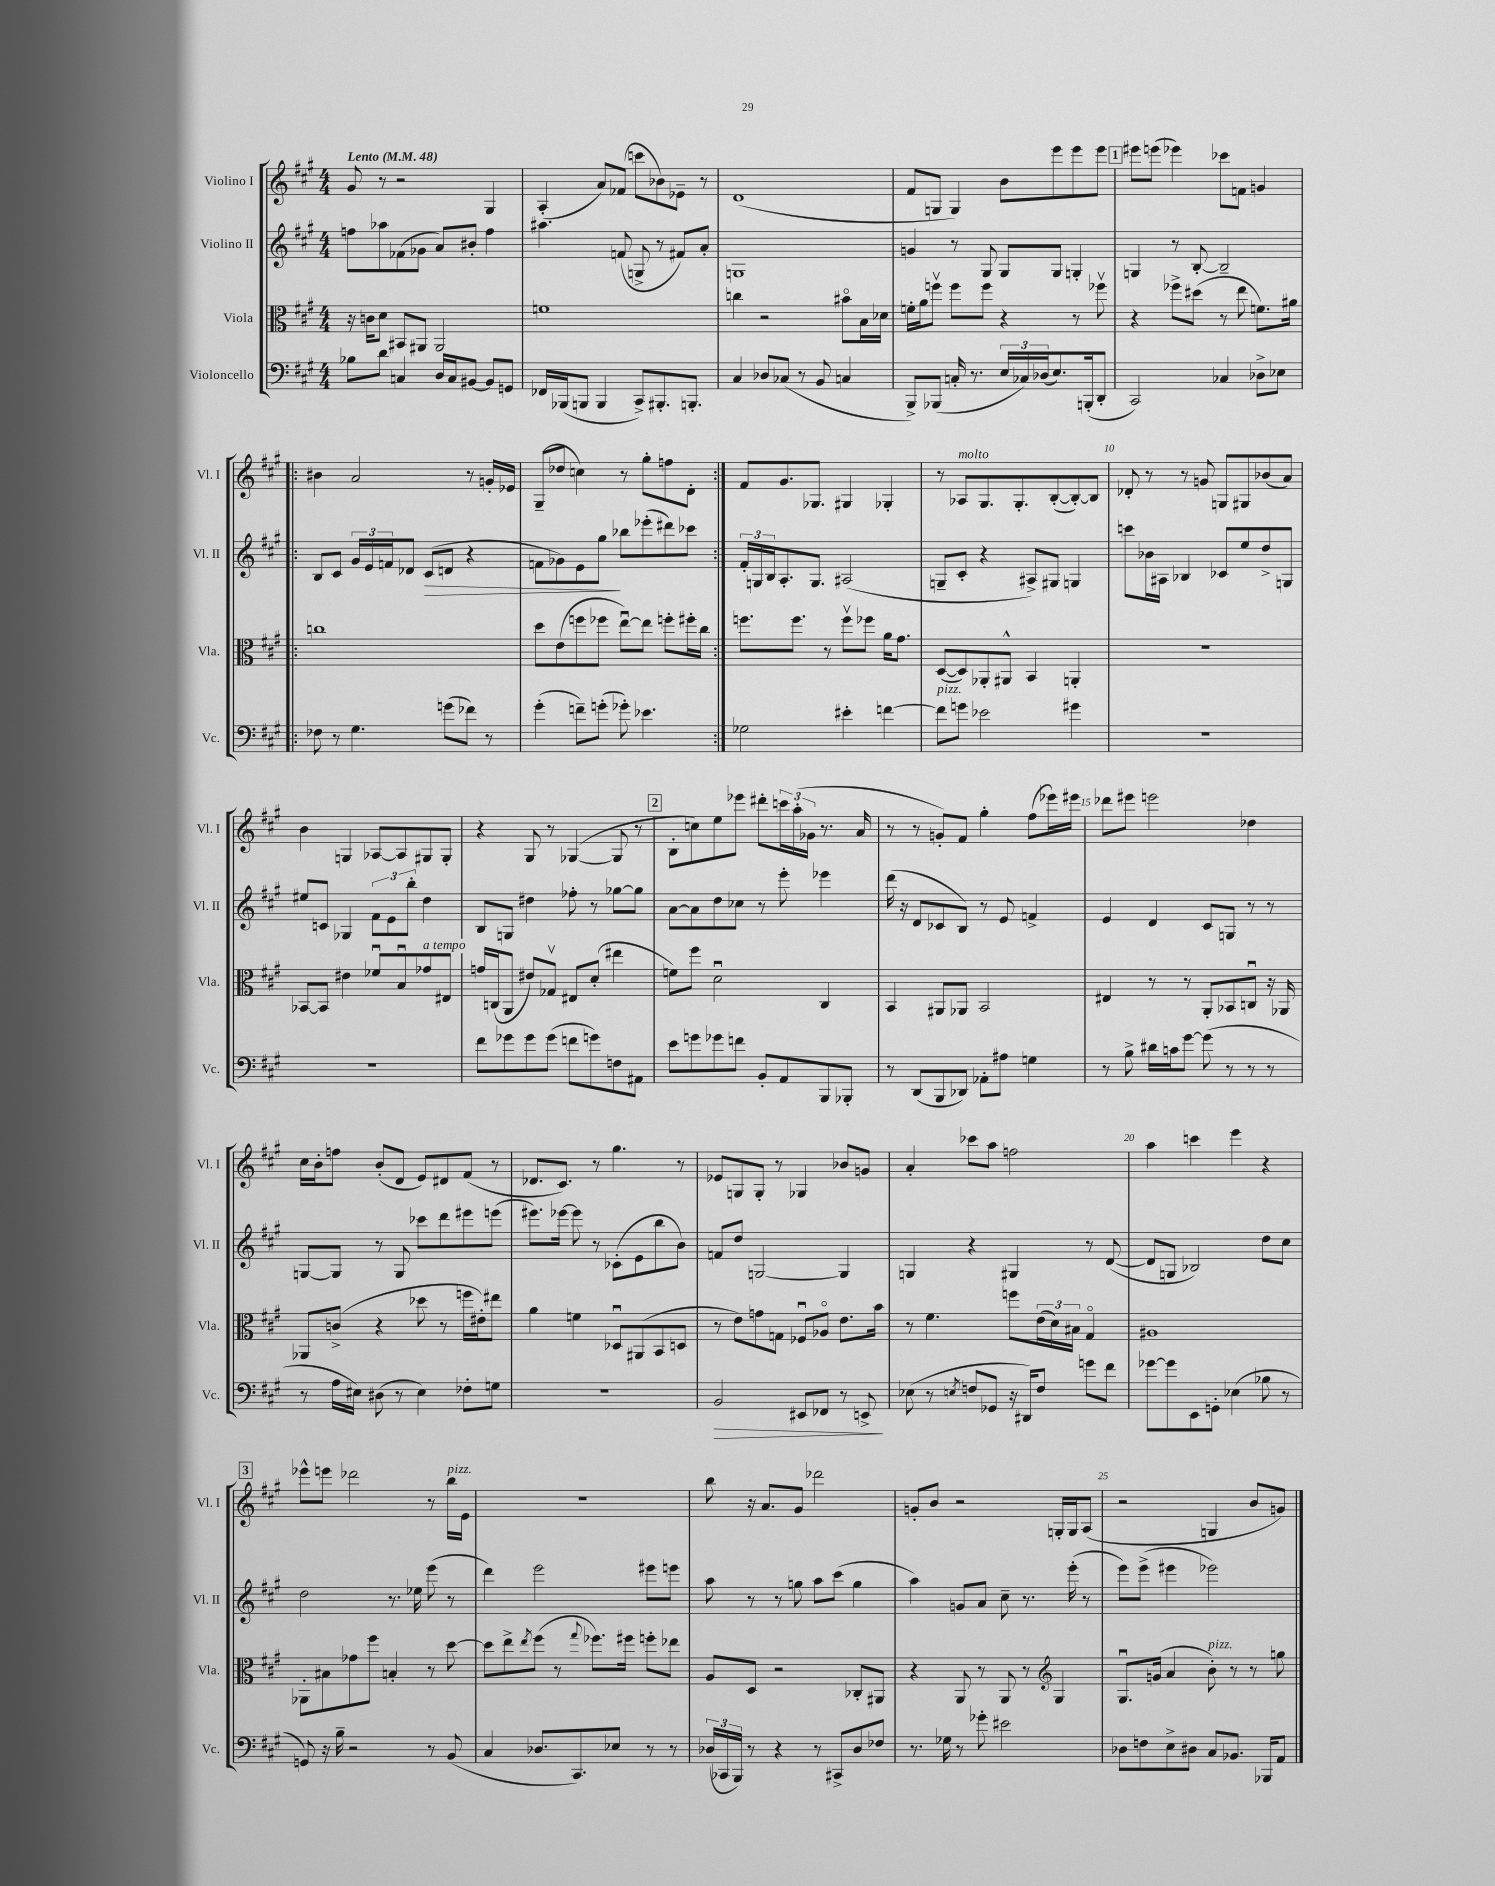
<<
\new StaffGroup <<
\new Staff = "s0" \with { instrumentName = "Violino I" shortInstrumentName = "Vl. I" } {
    \clef treble \key a \major \numericTimeSignature \time 4/4 \tempo "Lento" 4 = 48
    gis'8 r8 r2 gis4 |
    a4-.( a'8) fes'8( c'''8 bes'8) ees'8-- r8 |
    d'1( |
    fis'8 g8 g4) b'8 e'''8 e'''8 e'''8 |
    \mark \markup { \box "1" } eis'''8 e'''8( ees'''4) ces'''8 f'8 g'4 |
    \repeat volta 2 { bis'4 a'2 r8 g'16-. ees'16 |
    gis8--( des''8 c''4) r8 gis''8-. f''8 d'8-. | }
    fis'8 gis'8. ges8. gis4 ges4-. |
    r8 aes8^\markup { \italic "molto" } gis8. gis8.-. b8~-.( b8~-.) b8 |
    des'8-. r8 r8 g'8 g8 gis8 bes'8( a'8) |
    b'4 g4 aes8~ aes8 gis8 gis8-. |
    r4 gis8 r8 ges4~( ges8 r8 |
    \mark \markup { \box "2" } b8-. c''8) e''8 ees'''8 dis'''8-. \tuplet 3/2 { c'''16 a''16-.( ges'16 } r8. a'16 |
    r8 r8 g'8-.) fis'8 gis''4-. fis''8( ees'''16) eis'''16 |
    des'''8 eis'''8 e'''2 des''4 |
    cis''16 b'16-. f''8 b'8-.( d'8 e'8) dis'8 fis'8( r8 |
    des'8. cis'8.) r8 gis''4. r8 |
    ees'8 g8 g8-. r8 ges4 bes'8 g'8 |
    a'4-. ces'''8 a''8 f''2 |
    a''4 c'''4 e'''4 r4 |
    \mark \markup { \box "3" } ees'''8-^ e'''8 des'''2 r8 b''16^\markup { \italic "pizz." } e'16 |
    R1 |
    b''8 r16 a'8. gis'8 des'''2 |
    g'8-. b'8 r2 g16-. g16 a8( |
    r2 g4 b'8 g'8) \bar "|." |
}
\new Staff = "s1" \with { instrumentName = "Violino II" shortInstrumentName = "Vl. II" } {
    \clef treble \key a \major \numericTimeSignature \time 4/4
    f''8 aes''8 fes'8( ges'8 a'8) bis'8-. f''4 |
    ais''4. f'8( g8-> r8 fis'8) a'8-. |
    g1 |
    g'4 r8 gis8 gis8 gis8 g4-. |
    \mark \markup { \box "1" } g4 r8 b8~-. b2-- |
    \repeat volta 2 { b8 cis'8 \tuplet 3/2 { gis'16 e'16 f'16 } des'8 cis'8\>( d'8 r4 |
    f'8 ges'8) e'8 gis''8\! bes''8 ees'''8-.( dis'''8) ces'''8 | }
    \tuplet 3/2 { fis'16-. g16 b16 } a8.-. g8. ais2( |
    g8-- cis'8-. r4 ais8->) gis8 g4 |
    c'''8 bes'16 ais16 bes4 ces'8 e''8 d''8-> g8 |
    eis''8 c'8 ges4 \tuplet 3/2 { fis'8 e'8 b''8-. } d''4 |
    b8 g8 dis''4 fes''8-. r8 ges''8~ ges''8 |
    \mark \markup { \box "2" } a'8~ a'8 d''8 ces''8 r8 e'''8-. ees'''4 |
    d'''16( r16 d'8 ces'8 b8) r8 e'8 f'4-> |
    e'4 d'4 cis'8 g8 r8 r8 |
    g8~ g8 r8 g8 ces'''8 d'''8 eis'''8 e'''8( |
    eis'''8.) ees'''16~ ees'''8 r8 ces'8-.( e'8 b''8 b'8) |
    f'8 d''8 g2~ g4 |
    g4 r4 gis4 r8 d'8~( |
    d'8 g8 bes2) d''8 cis''8 |
    \mark \markup { \box "3" } d''2 r8. ees''16 e'''8( r8 |
    d'''4) e'''2 eis'''8 e'''8 |
    a''8 r8 r8 g''8 a''8 cis'''8( g''4 |
    a''4) g'8 a'8 cis''8-- r8. e'''16-.( r8 |
    e'''8) e'''8->( eis'''4 ees'''2) \bar "|." |
}
\new Staff = "s2" \with { instrumentName = "Viola" shortInstrumentName = "Vla." } {
    \clef alto \key a \major \numericTimeSignature \time 4/4
    r16 c'16 d'8 bis,8 ais,8 ais,2 |
    f'1 |
    c''4 r2 bis'8\flageolet b16 des'16 |
    f'16-. a'16 f''8\upbow f''8 f''8 r4 r8 fes''8\upbow |
    \mark \markup { \box "1" } r4 fes''8-> dis''8( r8 e''8 f'8.) ais'16 |
    \repeat volta 2 { c''1 |
    d''8 e'8( f''8 fes''8 e''8~\downbow) e''8 f''8-. fis''16-. cis''16 | }
    f''8. f''8. r8 f''8\upbow fes''8 a'16 gis'8. |
    d8~( d8) aes,8-. ais,8-^ b,4 a,4-. |
    r1 |
    bes,8~ bes,8 eis'4 fes'8\downbow b8\downbow ges'8^\markup { \italic "a tempo" } eis8 |
    g'16 c16( a,8 eis'8) ges8\upbow eis8 d'8-.( eis''4 |
    \mark \markup { \box "2" } f'8) fis''8 d'2\downbow cis4 |
    b,4 ais,8 aes,8 b,2 |
    eis4 r8 r8 a,8-. bes,8 c8\downbow r16 aes,16 |
    aes,8 c'8->( r4 des''8 r8 f''16 eis'16-.) eis''8 |
    a'4 f'4 des8\downbow ais,8( b,8 d8 |
    r8 e'8) g'8 g8 fes8\downbow aes8\flageolet e'8. b'16 |
    r8 fis'4. f''8 \tuplet 3/2 { e'16( d'16) bis16 } gis4\flageolet |
    ais1 |
    \mark \markup { \box "3" } aes,8-. bis8 ges'8 fis''8 b4-. r8 d''8~ |
    d''8 e''8-> \acciaccatura { e''8 } fis''8( r8 \appoggiatura { gis''8 } fes''8.) fis''16 f''8-. ees''8 |
    a8 d8 r2 ces8-. ais,8 |
    r4 a,8 r8 a,8 r8 \clef treble gis4 |
    gis8.\downbow g'16( a'4 b'8-.^\markup { \italic "pizz." }) r8 r8 g''8 \bar "|." |
}
\new Staff = "s3" \with { instrumentName = "Violoncello" shortInstrumentName = "Vc." } {
    \clef bass \key a \major \numericTimeSignature \time 4/4
    bes8 d'8 c4 d16 c16 bis,8~ bis,8 g,8 |
    fes,16 bes,,16( b,,8 b,,4 cis,8->) bis,,8.-. b,,8.-. |
    cis4 des8 ces8( r8 b,8 c4 |
    b,,8->) bes,,8( c16-. r8. \tuplet 3/2 { e16 ces16) des16( } e8.) b,,16-.( d,8-. |
    \mark \markup { \box "1" } cis,2) ces4 des8-> ees8 |
    \repeat volta 2 { fes8 r8 gis4. g'8( fes'8) r8 |
    gis'4-.( f'8--) g'8-.( ges'8-.) ees'4. | }
    ges2 eis'4-. f'4~ |
    f'8^\markup { \italic "pizz." } g'8 ees'2 gis'4 |
    r1 |
    R1 |
    fis'8 ges'8 ges'8 ges'8( f'8 g'8) f8 ais,8 |
    \mark \markup { \box "2" } e'8 g'8 ges'8 f'8 b,8-. a,8 b,,8 bes,,8-. |
    r8 d,8( b,,8 des,8) aes,8-. ais8 g4 |
    r8 b8-> dis'16 c'16 gis'8~ gis'8( r8 r8 r8 |
    r8 a16 eis16) dis8( r8 eis4) fes8-. g8 |
    r1 |
    b,2\> eis,8 fes,8 r8 e,8->\! |
    ees8( r8 \acciaccatura { e8 } f8 ges,8 r16 dis,16) f8 g'8 fis'8 |
    ges'8~ ges'8 e,8 g,8-. ees4( bes8 r8 |
    \mark \markup { \box "3" } g,8) r16 b16-- r2 r8 b,8( |
    cis4 des8. cis,8.) ees8 r8 r8 |
    \tuplet 3/2 { des16( ces,16 b,,16) } r8 r4 r8 cis,8-> des8 fes8 |
    r8. ges16 r8 ges'8-. eis'2 |
    des8 f8 e8-> dis8 cis8 bes,8. bes,,16 a,8 \bar "|." |
}
>>
>>
\layout { \context { \Score \override BarNumber.break-visibility = ##(#f #t #t) barNumberVisibility = #(every-nth-bar-number-visible 5) } }
